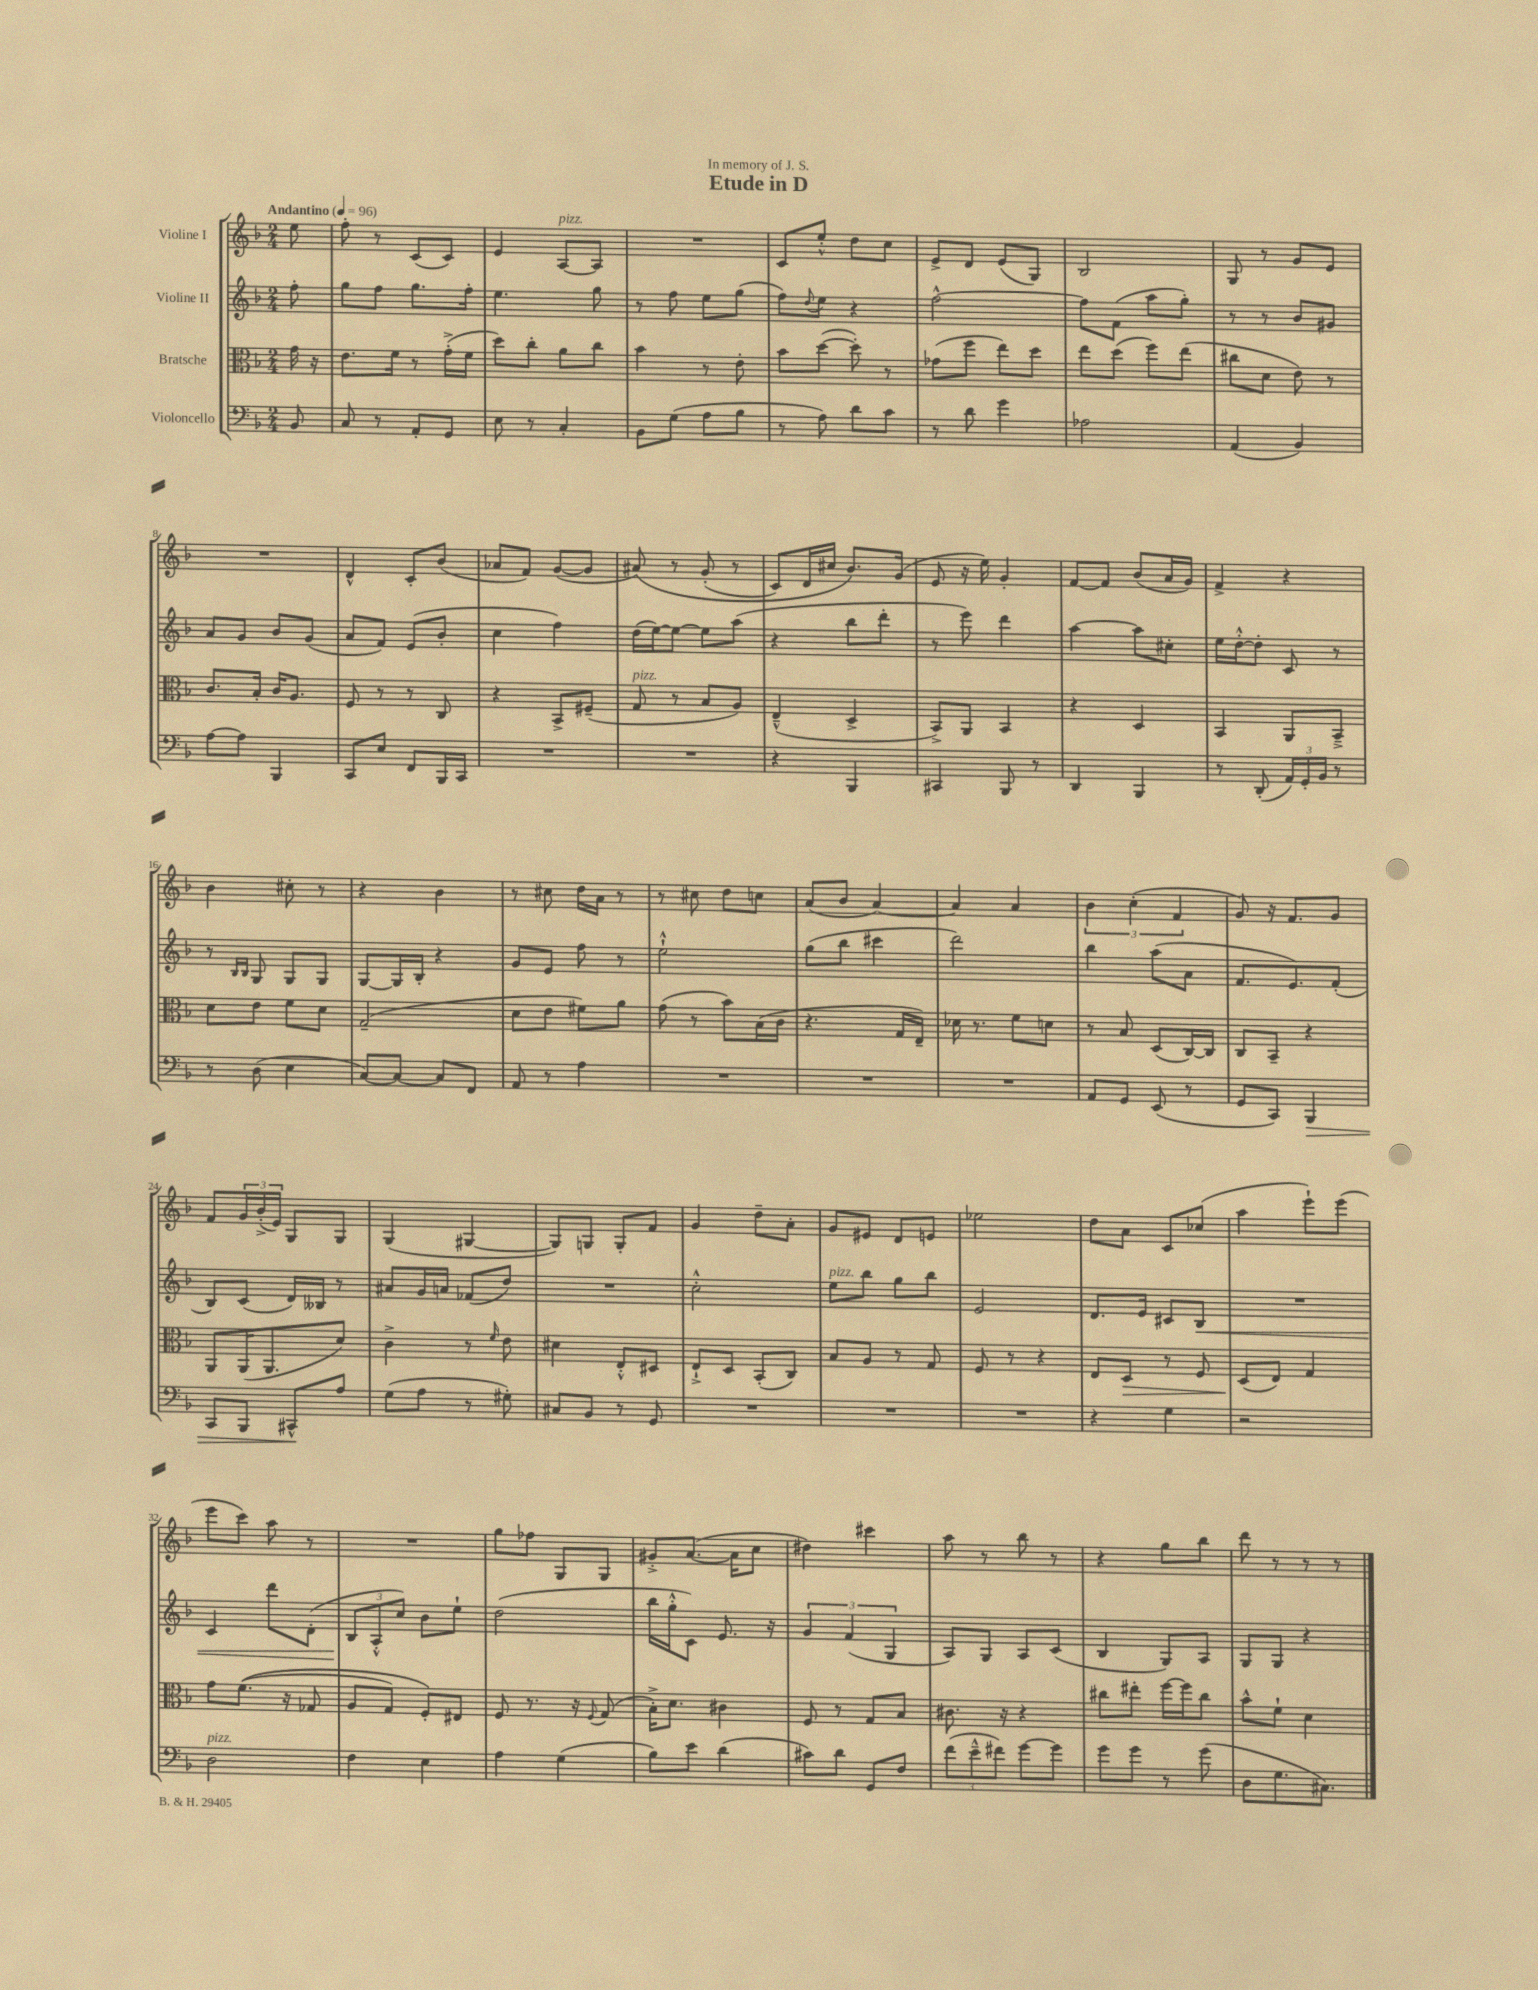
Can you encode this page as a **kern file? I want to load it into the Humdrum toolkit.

**kern	**dynam	**kern	**dynam	**kern	**dynam	**kern
*part4	*part4	*part3	*part3	*part2	*part2	*part1
*staff4	*staff4	*staff3	*staff3	*staff2	*staff2	*staff1
*I"Violoncello	*	*I"Bratsche	*	*I"Violine II	*	*I"Violine I
*clefF4	*	*clefC3	*	*clefG2	*	*clefG2
*k[b-]	*	*k[b-]	*	*k[b-]	*	*k[b-]
*M2/4	*	*M2/4	*	*M2/4	*	*M2/4
*MM96	*	*MM96	*	*MM96	*	*MM96
=	=	=	=	=	=	=
!	!	!	!	!	!	!LO:TX:a:B:t=Andantino
8BB-/	.	16g\	.	8ff'\	.	8ee\
.	.	16r	.	.	.	.
=1	=1	=1	=1	=1	=1	=1
8C/	.	8.e\L	.	8gg\L	.	8ff'\
8r	.	.	.	8ff\J	.	8r
.	.	16f\Jk	.	.	.	.
8AA'/L	.	8r	.	8.gg\L	.	(8c/L
8GG/J	.	(16g'^\LL	.	.	.	8c/J)
.	.	16f\JJ	.	16ff'\Jk	.	.
=2	=2	=2	=2	=2	=2	=2
8E\	.	8dd\L)	.	4.ee\	.	4e/
8r	.	8cc'\J	.	.	.	.
!	!	!	!	!	!	!LO:TX:a:i:t=pizz.
4C'/	.	8a\L	.	.	.	[8A/L
.	.	8cc\J	.	8gg\	.	8A/J]
=3	=3	=3	=3	=3	=3	=3
8BB-\L	.	4b-\	.	8r	.	2r
(8G\J	.	.	.	8ff\	.	.
8A\L	.	8r	.	8ee\L	.	.
8B-\J	.	8e'\	.	(8gg\J	.	.
=4	=4	=4	=4	=4	=4	=4
8r	.	8b-\L	.	8ff\L)	.	8c/L
.	.	.	.	8qqdd/	.	.
8A\)	.	([8dd\J	.	8ee\J	.	8ee'^^/J
8d\L	.	8dd'\])	.	4r	.	8dd\L
8c\J	.	8r	.	.	.	8cc\J
=5	=5	=5	=5	=5	=5	=5
8r	.	(8g-X\L	.	[2ff^^\	.	8e^/L
8d\	.	8ff\J	.	.	.	8d/J
4g\	.	8ee\L)	.	.	.	(8e/L
.	.	8dd\J	.	.	.	8G/J)
=6	=6	=6	=6	=6	=6	=6
2A-X\	.	8ee\L	.	8ff\L]	.	2B-/
.	.	(8dd\J	.	(8f\J	.	.
.	.	8ff\L)	.	8aa\L	.	.
.	.	(8ee\J	.	8gg'\J)	.	.
=7	=7	=7	=7	=7	=7	=7
(4AA/	.	8cc#X\L	.	8r	.	8G/
.	.	8d\J	.	8r	.	8r
4BB-/)	.	8e\)	.	8b-/L	.	8g/L
.	.	8r	.	8g#X/J	.	8e/J
!!LO:LB:g=z
=8	=8	=8	=8	=8	=8	=8
[8A\L	.	8.c/L	.	8a/L	.	2r
8A\J]	.	.	.	8g/J	.	.
.	.	16B-'/Jk	.	.	.	.
4BBB-/	.	16c/KL	.	8b-/L	.	.
.	.	8.A/J	.	.	.	.
.	.	.	.	(8g/J	.	.
=9	=9	=9	=9	=9	=9	=9
8CC/L	.	8F/	.	8a/L	.	4d^^/
8E/J	.	8r	.	8f/J)	.	.
8FF/L	.	8r	.	(8e/L	.	8c'/L
16BBB-/L	.	8C/	.	8b-'/J	.	(8b-/J
16CC/JJ	.	.	.	.	.	.
=10	=10	=10	=10	=10	=10	=10
2r	.	4r	.	4cc\	.	8a-X/L
.	.	.	.	.	.	8f/J)
.	.	8BB-^/L	.	4ff\)	.	([8g/L
.	.	(8F#X~/J	.	.	.	8g/J]
=11	=11	=11	=11	=11	=11	=11
!	!	!LO:TX:a:i:t=pizz.	!	!	!	!
2r	.	8G/	.	(16dd\LL	.	(8a#X/)
.	.	.	.	[16ee\J)	.	.
.	.	8r	.	8ee\J_	.	8r
.	.	8B-/L	.	8ee\L]	.	(8g'/
.	.	8A/J)	.	(8aa\J	.	8r
=12	=12	=12	=12	=12	=12	=12
4r	.	(4E~^^/	.	4r	.	8c/L)
.	.	.	.	.	.	16d/L
.	.	.	.	.	.	16cc#X/JJ
4BBB-/	.	4D^/	.	8bb-\L	.	8.b-/L)
.	.	.	.	8ddd'\J	.	.
.	.	.	.	.	.	(16g/Jk
=13	=13	=13	=13	=13	=13	=13
4CC#X/	.	8BB-^/L)	.	8r	.	8e/
.	.	8AA/J	.	8eee\)	.	16r
.	.	.	.	.	.	16ee\)
8BBB-/	.	4BB-/	.	4ddd\	.	4g'/
8r	.	.	.	.	.	.
=14	=14	=14	=14	=14	=14	=14
4DD/	.	4r	.	[4aa\	.	[8f/L
.	.	.	.	.	.	8f/J]
4BBB-/	.	4D/	.	8aa\L]	.	(8b-/L
.	.	.	.	8cc#X'\J	.	16a/L
.	.	.	.	.	.	16g/JJ)
=15	=15	=15	=15	=15	=15	=15
8r	.	4BB-/	.	16ee\LL	.	4f^/
.	.	.	.	[16dd'^^\J	.	.
(8DD'/	.	.	.	8dd'\J]	.	.
24AA/LL)	.	8AA/L	.	8c/	.	4r
24GG'/	.	.	.	.	.	.
24BB-/JJ	.	.	.	.	.	.
8r	.	8BB-~^/J	.	8r	.	.
!!LO:LB:g=z
=16	=16	=16	=16	=16	=16	=16
8r	.	8d\L	.	8r	.	4b-\
.	.	.	.	16qqB-/LL	.	.
.	.	.	.	16qqB-/JJ	.	.
(8D\	.	8e\J	.	8G/	.	.
4E\	.	8f\L	.	8G/L	.	8cc#X'\
.	.	8d\J	.	8G/J	.	8r
=17	=17	=17	=17	=17	=17	=17
[8C/L)	.	(2G~/	.	[8G/L	.	4r
8C/J_	.	.	.	16G/L]	.	.
.	.	.	.	16B-'/JJ	.	.
8C/L]	.	.	.	4r	.	4b-\
8FF/J	.	.	.	.	.	.
=18	=18	=18	=18	=18	=18	=18
8AA/	.	8d\L	.	8g/L	.	8r
8r	.	8e\J	.	8e/J	.	8cc#X\
4A\	.	8f#X\L)	.	8ff\	.	16dd\LL
.	.	.	.	.	.	16a\JJ
.	.	8a\J	.	8r	.	8r
=19	=19	=19	=19	=19	=19	=19
2r	.	(8g\	.	2ee`^^\	.	8r
.	.	8r	.	.	.	8cc#X\
.	.	8b-\L)	.	.	.	8dd\L
.	.	(16B-\L	.	.	.	8ccn\J
.	.	16c\JJ	.	.	.	.
=20	=20	=20	=20	=20	=20	=20
2r	.	4.r	.	(8gg\L	.	(8a/L
.	.	.	.	8bb-\J	.	8b-/J
.	.	.	.	4ccc#X\	.	[4a/)
.	.	16G/LL	.	.	.	.
.	.	16E~/JJ)	.	.	.	.
=21	=21	=21	=21	=21	=21	=21
2r	.	16d-X\	.	2ddd\)	.	4a/]
.	.	8.r	.	.	.	.
.	.	8f\L	.	.	.	4a/
.	.	8dn\J	.	.	.	.
=22	=22	=22	=22	=22	=22	=22
8AA/L	.	8r	.	4bb-\	.	6b-\
8GG/J	.	8B-/	.	.	.	.
.	.	.	.	.	.	(6cc'\
(8EE/	.	(8D/L	.	(8aa\L	.	.
.	.	.	.	.	.	6f/
8r	.	[16C/L)	.	8a\J	.	.
.	.	16C/JJ]	.	.	.	.
=23	=23	=23	=23	=23	=23	=23
8GG/L	.	8C/L	.	8.f/L	.	8g/)
8CC/J)	.	8BB-~/J	.	.	.	16r
.	.	.	.	8.e/)	.	8.f/L
!	!LO:HP:b	!	!	!	!	!
4BBB-/	>	4r	.	.	.	.
.	.	.	.	(8f'/J	.	8g/J
!!LO:LB:g=z
=24	=24	=24	=24	=24	=24	=24
8CC/L	.	8AA/L	.	8B-/L)	.	8f/L
8BBB-/J	.	(16AA/K	.	(8c/J	.	24g/L
.	.	.	.	.	.	(24b-'^/
.	.	8.AA/	.	.	.	.
.	.	.	.	.	.	24e/JJ)
8CC#X^^/L	.	.	.	16d/LL)	.	8G/L
.	.	.	.	16B--X/JJ	.	.
8A/J	]	8d/J)	.	8r	.	8G/J
=25	=25	=25	=25	=25	=25	=25
(8G\L	.	4c^\	.	8a#X/L	.	(4G/
8A\J	.	.	.	16g/L	.	.
.	.	.	.	16an/JJ	.	.
8r	.	8r	.	(8f-X/L	.	[4G#X/
.	.	16qqf/	.	.	.	.
8G#X'\)	.	8e\	.	8dd/J)	.	.
=26	=26	=26	=26	=26	=26	=26
8C#X/L	.	4d#X\	.	2r	.	8G#/L])
8BB-/J	.	.	.	.	.	8Gn/J
8r	.	8E'^^/L	.	.	.	8G'/L
8GG/	.	8D#X/J	.	.	.	8f/J
=27	=27	=27	=27	=27	=27	=27
2r	.	8E`^/L	.	2cc'^^\	.	4g/
.	.	8D/J	.	.	.	.
.	.	(8BB-'/L	.	.	.	8dd~\L
.	.	8C/J)	.	.	.	8a'\J
=28	=28	=28	=28	=28	=28	=28
!	!	!	!	!LO:TX:a:i:t=pizz.	!	!
2r	.	8B-/L	.	8ee\L	.	8g/L
.	.	8A/J	.	8bb-\J	.	8e#X/J
.	.	8r	.	8gg\L	.	8d/L
.	.	8G/	.	8bb-\J	.	8en/J
=29	=29	=29	=29	=29	=29	=29
2r	.	8F/	.	2e/	.	2ee-X\
.	.	8r	.	.	.	.
.	.	4r	.	.	.	.
=30	=30	=30	=30	=30	=30	=30
4r	.	8E/L	.	8.d/L	.	8dd\L
!	!	!	!LO:HP:b	!	!	!
.	.	8D/J	>	.	.	8a\J
.	.	.	.	16e/Jk	.	.
4G\	.	8r	.	8c#X/L	.	8c/L
!	!	!	!	!	!LO:HP:b	!
.	.	8F/	.	8B-/J	<	(8cc-X/J
=31	=31	=31	=31	=31	=31	=31
2r	.	(8D/L	.	2r	.	4aa\
.	.	8E/J)	]	.	.	.
.	.	4G/	.	.	.	8eee`\L)
.	.	.	.	.	.	(8eee\J
!!LO:LB:g=z
=32	=32	=32	=32	=32	=32	=32
!LO:TX:a:i:t=pizz.	!	!	!	!	!	!
2D\	.	8g\L	.	4c/	.	8eee\L
.	.	((8.f\J	.	.	.	8ccc\J)
.	.	.	.	8ddd\L	.	8aa\
.	.	16r	.	.	.	.
.	.	8G-X/	.	(8d'\J	.	8r
=33	=33	=33	=33	=33	=33	=33
4F\	.	8A/L	.	12B-/L	.	2r
.	.	.	.	12A'^^/	[	.
.	.	8G/J)	.	.	.	.
.	.	.	.	12cc/J)	.	.
4E\	.	8F'/L)	.	8b-\L	.	.
.	.	8E#X/J	.	8ee`\J	.	.
=34	=34	=34	=34	=34	=34	=34
4A\	.	8F/	.	(2dd\	.	8gg\L
.	.	8.r	.	.	.	8ff-X\J
(4G\	.	.	.	.	.	8G/L
.	.	16r	.	.	.	.
.	.	8qqF/	.	.	.	.
.	.	(8G/	.	.	.	8G/J
=35	=35	=35	=35	=35	=35	=35
8B-\L)	.	16B-'^\KL)	.	16bb-\LL	.	8g#X'^/L
.	.	8.d\J	.	16gg'^^\J	.	.
8e\J	.	.	.	8c\J)	.	([8.a/J
(4d\	.	4c#X\	.	8.e/	.	.
.	.	.	.	.	.	16a\KL]
.	.	.	.	.	.	8cc\J
.	.	.	.	16r	.	.
=36	=36	=36	=36	=36	=36	=36
8c#X\L)	.	8F/	.	6g/	.	4dd#X\)
8d\J	.	8r	.	.	.	.
.	.	.	.	(6f/	.	.
8GG/L	.	8G/L	.	.	.	4ccc#X\
.	.	.	.	6G/	.	.
8F/J	.	8B-/J	.	.	.	.
=37	=37	=37	=37	=37	=37	=37
(12f\L	.	8.c#X\	.	8A/L)	.	8aa\
12e~^^\	.	.	.	.	.	.
.	.	.	.	8G/J	.	8r
12f#X\J)	.	.	.	.	.	.
.	.	16r	.	.	.	.
[8g\L	.	4r	.	8A/L	.	8bb-\
8g\J]	.	.	.	(8c/J	.	8r
=38	=38	=38	=38	=38	=38	=38
8g\L	.	8cc#X\L	.	4B-/	.	4r
8g\J	.	8ee#X'\J	.	.	.	.
8r	.	[16ff\LL	.	8G/L)	.	8gg\L
.	.	16ff\J]	.	.	.	.
(8g\	.	8cc#\J	.	8A/J	.	8bb-\J
=39	=39	=39	=39	=39	=39	=39
8D\L	.	8b-^^\L	.	8G/L	.	8ddd\
8.G\	.	8f`\J	.	8G/J	.	8r
.	.	4d\	.	4r	.	8r
8.C#X\J)	.	.	.	.	.	.
.	.	.	.	.	.	8r
==	==	==	==	==	==	==
*-	*-	*-	*-	*-	*-	*-
